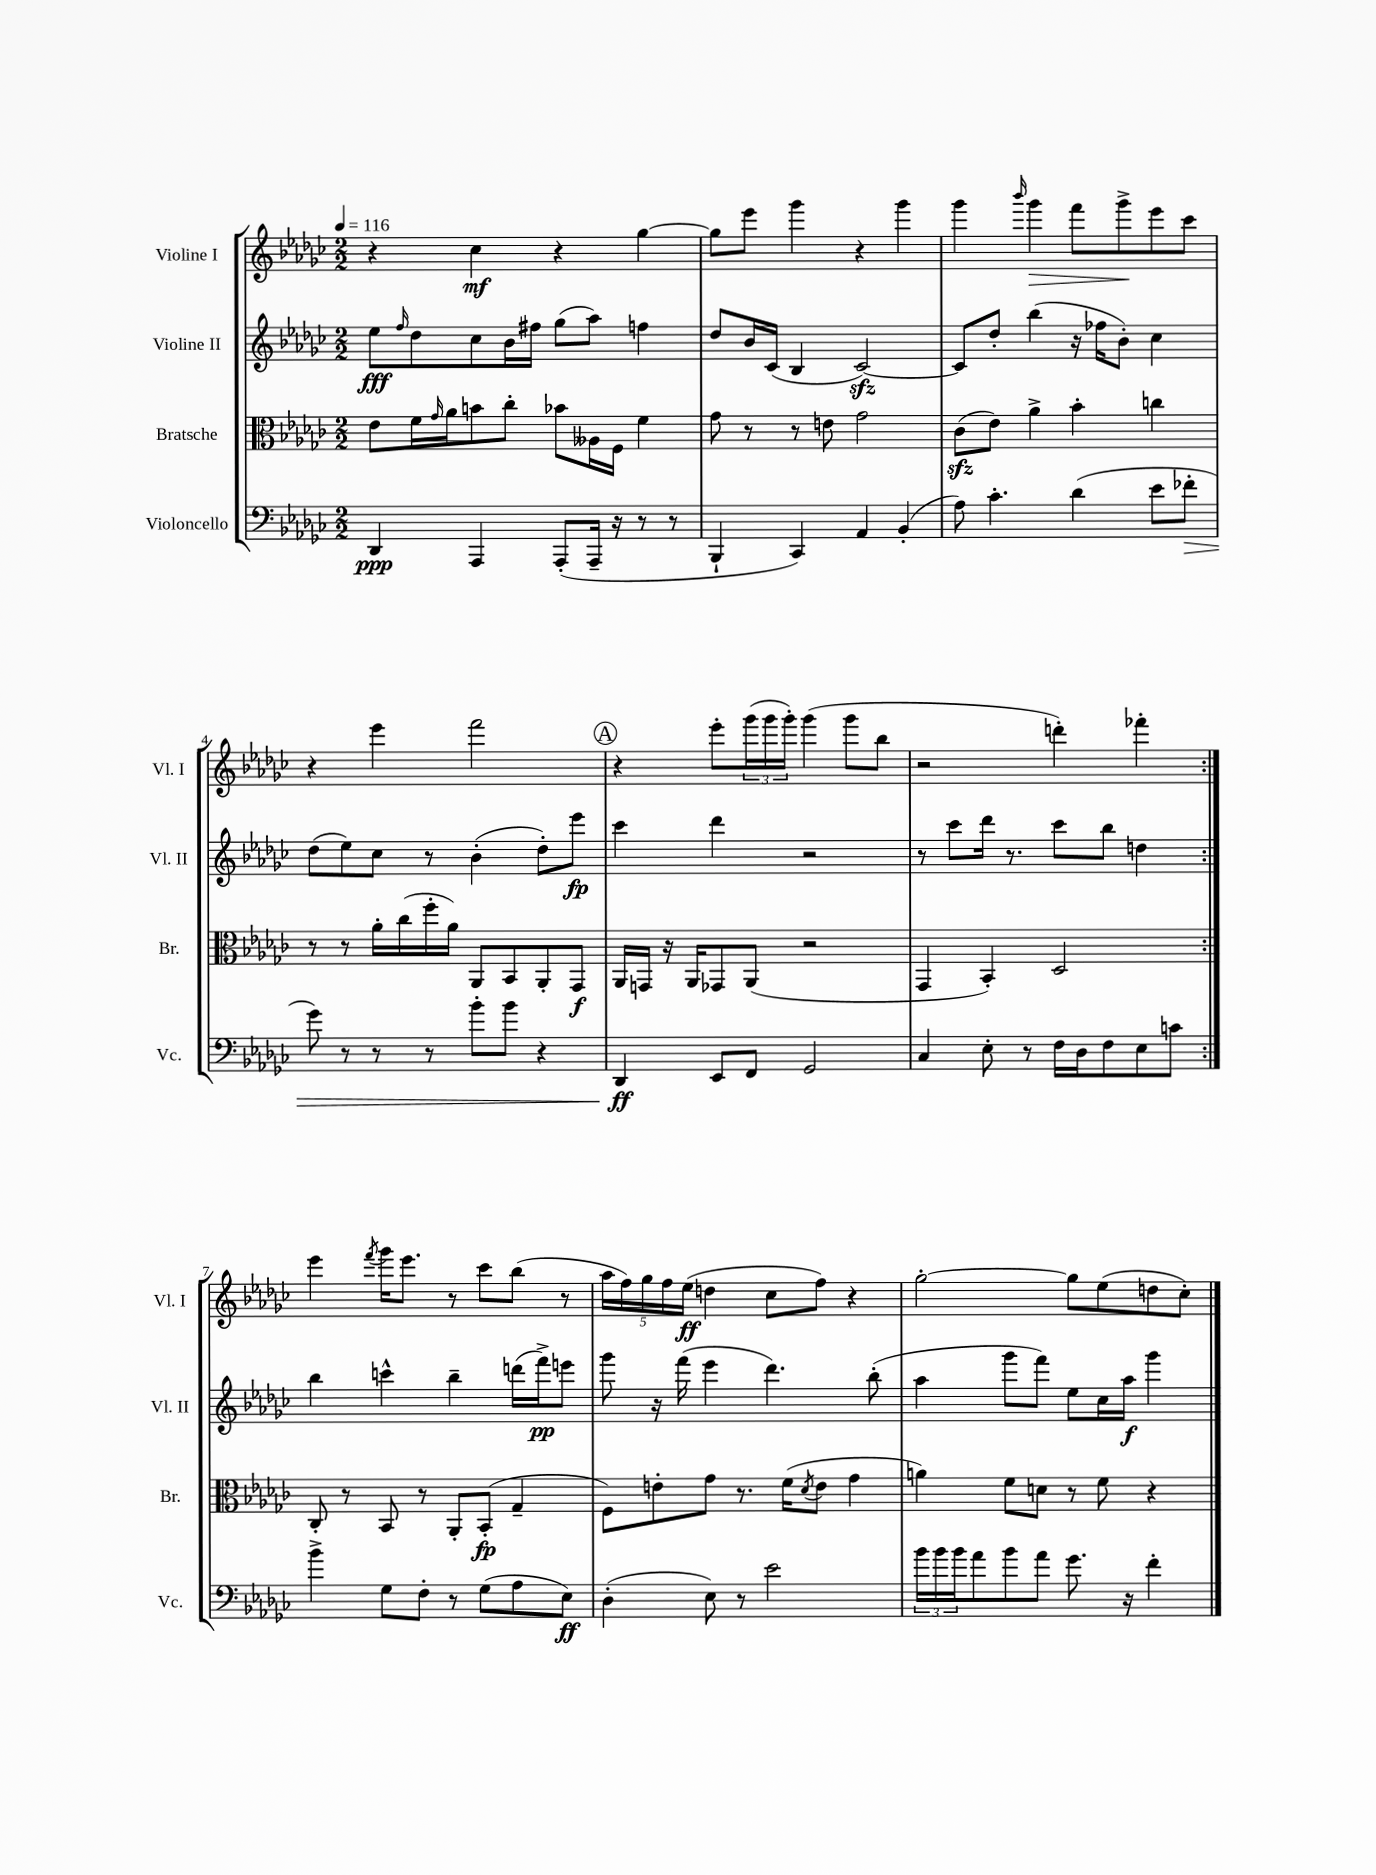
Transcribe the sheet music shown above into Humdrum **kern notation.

**kern	**kern	**kern	**kern
*staff4	*staff3	*staff2	*staff1
*clefF4	*clefC3	*clefG2	*clefG2
*k[b-e-a-d-g-c-]	*k[b-e-a-d-g-c-]	*k[b-e-a-d-g-c-]	*k[b-e-a-d-g-c-]
*M2/2	*M2/2	*M2/2	*M2/2
*MM116	*MM116	*MM116	*MM116
4DD-	8e-	8ee-	4r
.	.	16qqff	.
.	16f	8dd-	.
.	16qqg-	.	.
.	16a-	.	.
4AAA-	8b	8cc-	4cc-
.	8cc-'	16b-	.
.	.	16ff#	.
(8AAA-'	8b-	(8gg-	4r
16AAA-~	16A--	8aa-)	.
16r	16F	.	.
8r	4f	4ff	[4gg-
8r	.	.	.
=	=	=	=
4BBB-`	8g-	8dd-	8gg-]
.	8r	16b-	8eee-
.	.	(16c-	.
4CC-)	8r	4B-	4ggg-
.	8e	.	.
4AA-	2g-	[2c-)	4r
(4BB-'	.	.	4ggg-
=	=	=	=
8A-)	(8c-	8c-]	4ggg-
4.c-'	8e-)	8dd-'	.
.	.	.	16qqbbb-
.	4a-^	(4bb-	4ggg-
(4d-	4b-'	16r	8fff
.	.	16ff-	.
.	.	8b-')	8ggg-^
8e-	4cc	4cc-	8eee-
8f-'	.	.	8ccc-
=	=	=	=
8g-)	8r	(8dd-	4r
8r	8r	8ee-)	.
8r	16a-'	8cc-	4eee-
.	(16cc-	.	.
8r	16ff'	8r	.
.	16a-)	.	.
8b-'	8AA-	(4b-'	2fff
8b-	8BB-	.	.
4r	8AA-'	8dd-')	.
.	8GG-	8eee-	.
=	=	=	=
4DD-	16AA-	4ccc-	4r
.	16GG	.	.
.	16r	.	.
.	16AA-	.	.
8EE-	8GG-	4ddd-	8eee-'
8FF	(8AA-	.	(24ggg-
.	.	.	24ggg-
.	.	.	24ggg-')
2GG-	2r	2r	(4ggg-
.	.	.	8ggg-
.	.	.	8bb-
=	=	=	=
4C-	4GG-	8r	2r
.	.	8ccc-	.
8E-'	4BB-')	16ddd-	.
.	.	8.r	.
8r	.	.	.
16F	2D-	8ccc-	4ddd')
16D-	.	.	.
8F	.	8bb-	.
8E-	.	4dd	4fff-'
8c	.	.	.
=:|!	=:|!	=:|!	=:|!
4b-^	8C-'	4bb-	4eee-
.	8r	.	.
.	.	.	8qfff
8G-	8BB-	4ccc^^	16ggg-
.	.	.	8.eee-
8F'	8r	.	.
8r	8AA-'	4bb-~	8r
(8G-	(8BB-'	.	8ccc-
8A-	4G-~	(16ddd	(8bb-
.	.	16fff^)	.
8E-)	.	8eee	8r
=	=	=	=
(4D-'	8F)	8ggg-	20aa-
.	.	.	20ff)
.	.	.	20gg-
.	8e'	16r	.
.	.	.	20ff
.	.	(16fff	.
.	.	.	(20ee-
8E-)	8g-	4eee-	4dd
8r	8.r	.	.
2e-	.	4.ddd-)	8cc-
.	(16f	.	.
.	8qd-	.	.
.	8e	.	8ff)
.	4g-	.	4r
.	.	(8bb-'	.
=	=	=	=
24b-	4a)	4aa-	[2gg-'
24b-	.	.	.
24b-	.	.	.
8a-	.	.	.
8b-	8f	8ggg-	.
8a-	8d	8fff)	.
8.g-	8r	8ee-	8gg-]
.	8f	16cc-	(8ee-
16r	.	16aa-	.
4f'	4r	4ggg-	8dd
.	.	.	8cc-')
==	==	==	==
*-	*-	*-	*-
